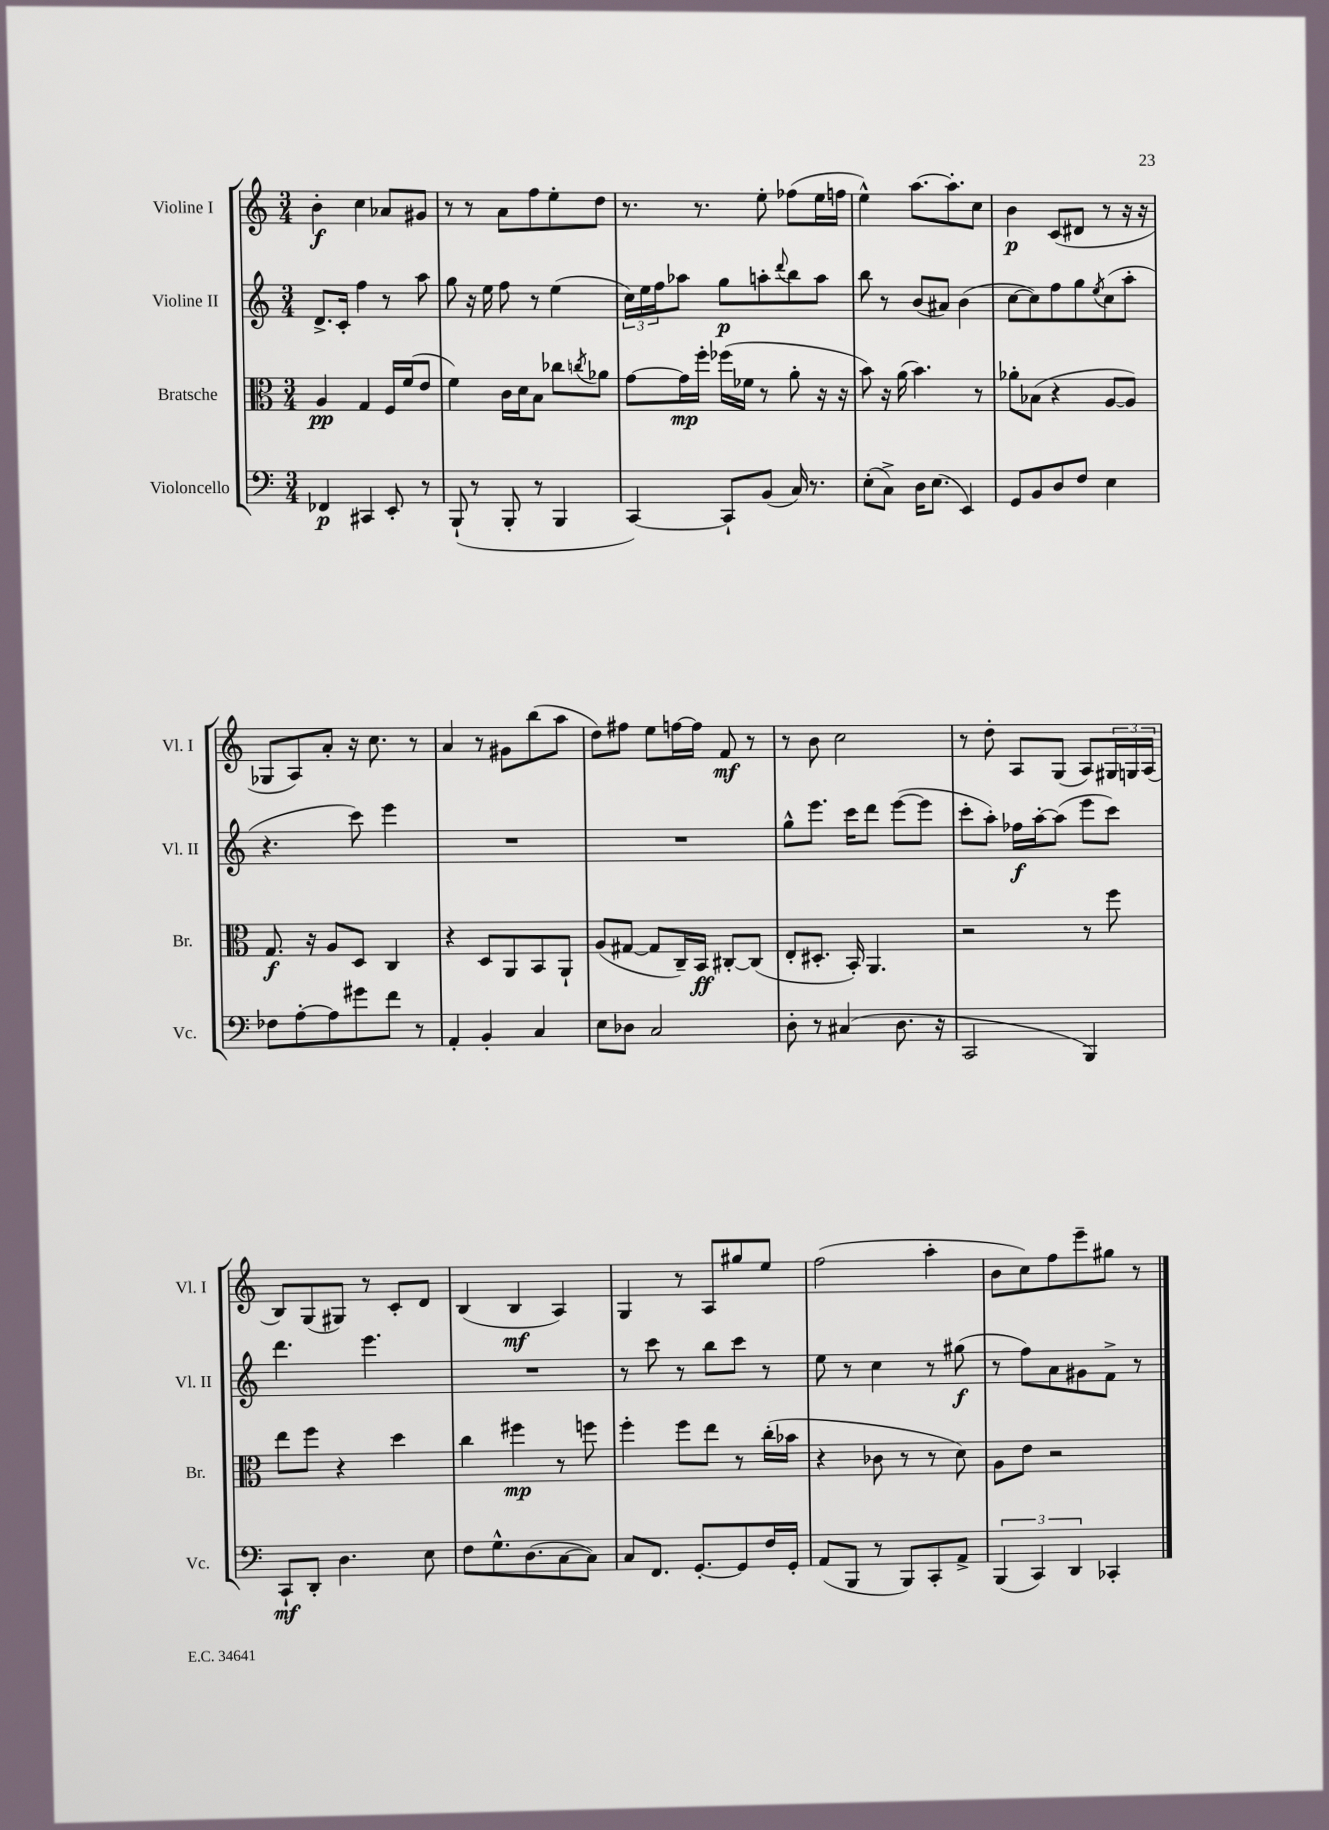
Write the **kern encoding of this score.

**kern	**kern	**kern	**kern
*staff4	*staff3	*staff2	*staff1
*clefF4	*clefC3	*clefG2	*clefG2
*k[]	*k[]	*k[]	*k[]
*M3/4	*M3/4	*M3/4	*M3/4
4FF-/	4A/	8.d^/L	4b'\
.	.	16c'/Jk	.
4CC#/	4G/	4ff\	4cc\
8EE'/	16F/LL	8r	8a-/L
.	(16f/J	.	.
8r	8e/J	8aa\	8g#/J
=	=	=	=
(8BBB`/	4f\)	8gg\	8r
8r	.	16r	8r
.	.	16ee\	.
8BBB'/	16c\LL	8ff\	8a\L
.	16d\J	.	.
8r	8B\J	8r	8ff\
4BBB/	8cc-\L	(4ee\	8ee'\
.	8qcc/	.	.
.	8a-\J	.	8dd\J
=	=	=	=
[4CC/)	[8g\L	24cc\LL)	8.r
.	.	24ee\	.
.	.	24ff\J	.
.	16g\]L	8aa-\J	.
.	16ff'\JJ	.	8.r
8CC`/]L	(16ff-\LL	8gg\L	.
.	16f-\JJ	.	.
(8BB/J	8r	8aa'\	8ee'\
.	.	8qqddd/	.
16C/)	8a'\	8bb\	(8ff-\L
8.r	.	.	.
.	16r	8aa\J	16ee\L
.	16r	.	16ff\JJ
=	=	=	=
(8E'\L	8b\)	8bb\	4ee^^\)
8C^\J)	16r	8r	.
.	(16a\	.	.
16D\LK	4.b\)	(8b/L	[8.aa\L
(8.E\J	.	.	.
.	.	8a#/J)	.
.	.	.	8.aa'\]
4EE/)	.	(4b\	.
.	8r	.	8cc\J
=	=	=	=
8GG/L	8a-'\L	[8cc\L	4b\
8BB/	(8B-\J	8cc\])	.
8D/	4r	8ff\	(8c/L
8F/J	.	8gg\	8d#/J
.	.	8qee/	.
4E\	[8A/L	(8cc\	8r
.	8A/]J)	8aa'\J	16r
.	.	.	16r
=	=	=	=
8F-\L	8.G/	4.r	8G-/L
[8A'\	.	.	8A/)
.	16r	.	.
8A\]	8A/L	.	8a'/J
8g#\	8D/J	8ccc\)	16r
.	.	.	8.cc\
8f\J	4C/	4eee\	.
8r	.	.	8r
=	=	=	=
4AA'/	4r	2.r	4a/
4BB'/	8D/L	.	8r
.	8AA/	.	8g#\L
4C/	8BB/	.	(8bb\
.	8AA`/J	.	8aa\J
=	=	=	=
8E\L	(8A/L	2.r	8dd\L)
8D-\J	[8G#/J	.	8ff#\J
2C/	8G#/]L	.	8ee\L
.	16C~/L)	.	[16ff\L
.	16BB/JJ	.	16ff\]JJ
.	[8C#'/L	.	8f/
.	(8C#/]J	.	8r
=	=	=	=
8D'\	8E'/L	8gg^^\L	8r
8r	8.D#'/J	8.eee\J	8b\
(4C#/	.	.	2cc\
.	16BB'/)	16ccc\LK	.
.	4.AA/	8ddd\J	.
8.D\	.	([8eee\L	.
.	.	8eee\]J	.
16r	.	.	.
=	=	=	=
2CC/	2r	8ccc'\L	8r
.	.	8aa'\J)	8dd'\
.	.	16ff-\LL	8A/L
.	.	[16aa'\J	.
.	.	(8aa\]J	(8G/J
4BBB/)	8r	8eee\L	8A/L)
.	8ff\	8ccc\J)	24G#/L
.	.	.	24G/
.	.	.	(24A/JJ
=	=	=	=
8CC`/L	8ee\L	4.ddd\	8B/L)
8DD'/J	8ff\J	.	(8G/
4.D\	4r	.	8G#/J)
.	.	4.eee\	8r
.	4dd\	.	8c'/L
8E\	.	.	8d/J
=	=	=	=
8F\L	4cc\	2.r	(4B/
8.G^^\	.	.	.
.	4ff#\	.	4B/
(8.D\	.	.	.
[8C\	8r	.	4A/)
8C\]J)	8ff\	.	.
=	=	=	=
8C/L	4ff'\	8r	4G/
8.FF/J	.	8ccc\	.
.	8ff\L	8r	8r
[8.GG'/L	.	.	.
.	8ee\J	8bb\L	8A/L
8GG/]	8r	8ccc\J	8gg#/
16F/L	(16cc'\LL	8r	8ee/J
16GG'/JJ	16b-\JJ	.	.
=	=	=	=
(8AA/L	4r	8ee\	(2ff\
8BBB/J	.	8r	.
8r	8c-\	4cc\	.
8BBB/L)	8r	.	.
8CC'/	8r	8r	4aa'\
8AA^/J	8d\)	(8gg#\	.
=	=	=	=
(6BBB/	8A\L	8r	8b\L
.	8e\J	8ff\L)	8cc\)
6CC/)	.	.	.
.	2r	8a\	8ff\
6DD/	.	.	.
.	.	8g#\	8eee~\
4CC-'/	.	8f^\J	8gg#\J
.	.	8r	8r
==	==	==	==
*-	*-	*-	*-
